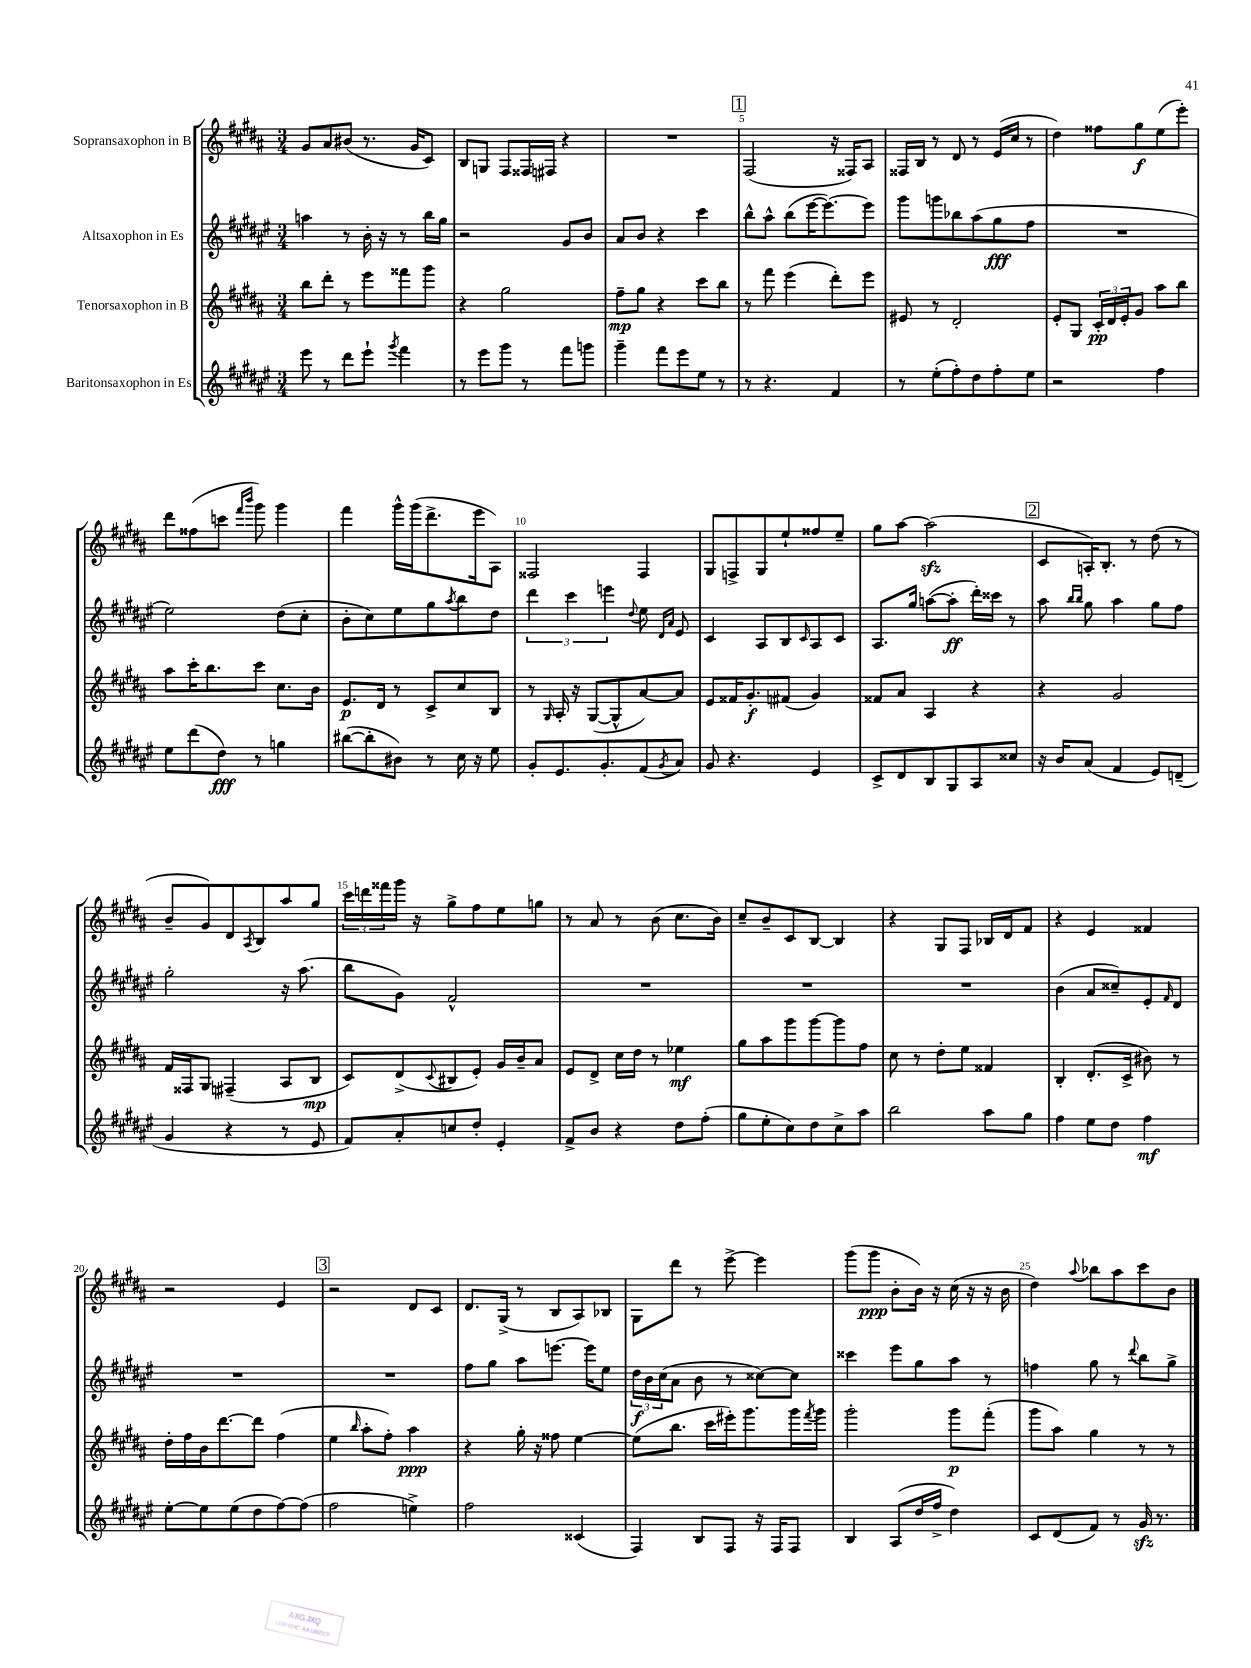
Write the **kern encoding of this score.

**kern	**dynam	**kern	**dynam	**kern	**dynam	**kern	**dynam
*part4	*part4	*part3	*part3	*part2	*part2	*part1	*part1
*staff4	*staff4	*staff3	*staff3	*staff2	*staff2	*staff1	*staff1
*I"Baritonsaxophon in Es	*	*I"Tenorsaxophon in B	*	*I"Altsaxophon in Es	*	*I"Sopransaxophon in B	*
*clefG2	*	*clefG2	*	*clefG2	*	*clefG2	*
*k[f#c#g#d#a#e#]	*	*k[f#c#g#d#a#]	*	*k[f#c#g#d#a#e#]	*	*k[f#c#g#d#a#]	*
*M3/4	*	*M3/4	*	*M3/4	*	*M3/4	*
=2	=2	=2	=2	=2	=2	=2	=2
8eee#\	.	8bb\L	.	4aan\	.	8g#/L	.
8r	.	8ddd#'\J	.	.	.	8a#/	.
8ddd#\L	.	8r	.	8r	.	(8b#X/J	.
8eee#`\J	.	8eee\L	.	16b'\	.	8.r	.
.	.	.	.	16r	.	.	.
8qggg#/	.	.	.	.	.	.	.
4fff#\	.	8fff##X\	.	8r	.	.	.
.	.	.	.	.	.	16g#/KL	.
.	.	8ggg#\J	.	16bb\LL	.	8c#/J)	.
.	.	.	.	16gg#\JJ	.	.	.
=3	=3	=3	=3	=3	=3	=3	=3
8r	.	4r	.	2r	.	8B/L	.
8eee#\L	.	.	.	.	.	8Gn/J	.
8ggg#\J	.	2gg#\	.	.	.	8F#/L	.
8r	.	.	.	.	.	16F##X/L	.
.	.	.	.	.	.	16F#X/JJ	.
8fff#\L	.	.	.	8g#/L	.	4r	.
8gggn\J	.	.	.	8b/J	.	.	.
=4	=4	=4	=4	=4	=4	=4	=4
4ggg#~\	.	8ff#~\L	mp	8a#/L	.	2.r	.
.	.	8gg#\J	.	8b/J	.	.	.
8fff#\L	.	4r	.	4r	.	.	.
8eee#\	.	.	.	.	.	.	.
8ee#\J	.	8ccc#\L	.	4ccc#\	.	.	.
8r	.	8bb\J	.	.	.	.	.
!!LO:REH:place=s1:t=1
=5	=5	=5	=5	=5	=5	=5	=5
8r	.	8r	.	8bb^^\L	.	(2F#/	.
4.r	.	8fff#\	.	8aa#^^\J	.	.	.
.	.	(4eee\	.	(8bb\L	.	.	.
.	.	.	.	[16eee#\K	.	.	.
.	.	.	.	8.eee#\_)	.	.	.
4f#/	.	8ddd#'\L)	.	.	.	16r	.
.	.	.	.	.	.	16F##X/KL)	.
.	.	8eee\J	.	8eee#\J]	.	8A#/J	.
=6	=6	=6	=6	=6	=6	=6	=6
8r	.	8e#X/	.	8ggg#\L	.	16F##X/LL	.
.	.	.	.	.	.	16B/JJ	.
(8ee#'\L	.	8r	.	8gggn\	.	8r	.
8ff#'\)	.	2d#'/	.	8bb-X\	.	8d#/	.
8dd#\	.	.	.	(8aa#\	.	8r	.
8ff#'\	.	.	.	8gg#\	fff	(16e/LL	.
.	.	.	.	.	.	16cc#/JJ	.
8ee#\J	.	.	.	8ff#\J	.	8r	.
=7	=7	=7	=7	=7	=7	=7	=7
2r	.	8e'/L	.	2.r	.	4dd#\)	.
.	.	8G#/J	.	.	.	.	.
.	.	24c#'/LL	pp	.	.	8ff##X\L	.
.	.	24d#/	.	.	.	.	.
.	.	24e'/J	.	.	.	.	.
.	.	8g#/J	.	.	.	8gg#\	f
4ff#\	.	8aa#\L	.	.	.	(8ee\	.
.	.	8bb\J	.	.	.	8eee'\J)	.
!!LO:LB:g=z
=8	=8	=8	=8	=8	=8	=8	=8
8ee#\L	.	8aa#\L	.	2ee#\)	.	8ddd#\L	.
(8ddd#\	.	16ccc#'\K	.	.	.	(8ff##X\	.
.	.	8.bb\	.	.	.	.	.
8dd#\J)	fff	.	.	.	.	8cccn\J	.
.	.	.	.	.	.	16qqfff#/LL	.
.	.	.	.	.	.	16qqbbb/JJ	.
8r	.	8ccc#\J	.	.	.	8ggg#\)	.
4ggn\	.	8.cc#\L	.	(8dd#\L	.	4ggg#\	.
.	.	.	.	8cc#'\J	.	.	.
.	.	16b\Jk	.	.	.	.	.
=9	=9	=9	=9	=9	=9	=9	=9
([8bb#X\L	.	8.e/L	p	8b'\L	.	4fff#\	.
8bb#'\]	.	.	.	8cc#\)	.	.	.
.	.	16d#/Jk	.	.	.	.	.
8b#X\J)	.	8r	.	8ee#\	.	16ggg#^^\LL	.
.	.	.	.	.	.	(16ggg#\J	.
8r	.	8c#^/L	.	8gg#\	.	8.ddd#^\	.
.	.	.	.	8qaa#/	.	.	.
16cc#\	.	8cc#/	.	8bb\	.	.	.
16r	.	.	.	.	.	16eee\k	.
8ee#\	.	8B/J	.	8dd#\J	.	8A#\J)	.
=10	=10	=10	=10	=10	=10	=10	=10
8g#'/L	.	8r	.	6ddd#\	.	2F##X/	.
.	.	16qqG#/	.	.	.	.	.
8.e#/	.	16A#'/	.	.	.	.	.
.	.	.	.	6ccc#\	.	.	.
.	.	16r	.	.	.	.	.
.	.	([8G#/L	.	.	.	.	.
8.g#'/	.	.	.	.	.	.	.
.	.	.	.	6eeen\	.	.	.
.	.	8G#^^/]	.	.	.	.	.
.	.	.	.	8qqdd#/	.	.	.
(8f#/	.	[8a#/)	.	8ee#\	.	4F##/	.
.	.	.	.	16qqd#/LL	.	.	.
8qg#/	.	.	.	16qqa#/JJ	.	.	.
8a#/J)	.	8a#/J]	.	8e#/	.	.	.
=11	=11	=11	=11	=11	=11	=11	=11
8g#/	.	8e/L	.	4c#/	.	8G#/L	.
4.r	.	16f##X/K	.	.	.	8Fn^/	.
.	.	8.g#'/	f	.	.	.	.
.	.	.	.	8A#/L	.	8G#/	.
.	.	(8f#X/J	.	8B/	.	8ee`/	.
.	.	.	.	16qqc#/	.	.	.
4e#/	.	4g#/)	.	8A#/	.	8ff##X/	.
.	.	.	.	8c#/J	.	8ee~/J	.
=12	=12	=12	=12	=12	=12	=12	=12
8c#^/L	.	8f##X/L	.	8.A#/L	.	8gg#\L	.
8d#/	.	8a#/J	.	.	.	[8aa#\J	.
.	.	.	.	16gg#/Jk	.	.	.
8B/	.	4A#/	.	([8aan\L	.	(2aa#zz\]	.
8G#/	.	.	.	8aa'\J]	ff	.	.
8A#/	.	4r	.	16ddd#'\LL)	.	.	.
.	.	.	.	16ccc##X\JJ	.	.	.
8cc##X/J	.	.	.	8r	.	.	.
!!LO:REH:place=s1:t=2
=13	=13	=13	=13	=13	=13	=13	=13
16r	.	4r	.	8aa#\	.	8c#/L	.
16b/KL	.	.	.	.	.	.	.
.	.	.	.	16qqbb/LL	.	.	.
.	.	.	.	16qqbb/JJ	.	.	.
(8a#/J	.	.	.	8gg#\	.	16An'/K)	.
.	.	.	.	.	.	8.B'/J	.
4f#/	.	2g#/	.	4aa#\	.	.	.
.	.	.	.	.	.	8r	.
8e#/L)	.	.	.	8gg#\L	.	(8dd#\	.
(8dn~/J	.	.	.	8ff#\J	.	8r	.
!!LO:LB:g=z
=14	=14	=14	=14	=14	=14	=14	=14
4g#/	.	16f#/LL	.	2gg#'\	.	8b~/L	.
.	.	16F##X/J	.	.	.	.	.
.	.	8G#/J	.	.	.	8g#/)	.
4r	.	(4F#X~/	.	.	.	8d#/	.
.	.	.	.	.	.	8qA#/	.
.	.	.	.	.	.	8B/	.
8r	.	8A#/L	.	16r	.	8aa#/	.
.	.	.	.	(8.aa#\	.	.	.
8e#/	.	8B/J	mp	.	.	8gg#/J	.
=15	=15	=15	=15	=15	=15	=15	=15
8f#/L)	.	8c#/L)	.	8bb\L	.	24ccc#\LL	.
.	.	.	.	.	.	24dddn\	.
.	.	.	.	.	.	24fff##X\	.
8a#'/	.	(8d#^/	.	8g#\J)	.	16ggg#\JJ	.
.	.	.	.	.	.	16r	.
.	.	8qqc#/	.	.	.	.	.
8ccn/	.	8B#X/	.	2f#^^/	.	8gg#^\L	.
8dd#'/J	.	8e'/J)	.	.	.	8ff#\	.
4e#'/	.	16g#/LL	.	.	.	8ee\	.
.	.	16b~/J	.	.	.	.	.
.	.	8a#/J	.	.	.	8ggn\J	.
=16	=16	=16	=16	=16	=16	=16	=16
8f#^/L	.	8e/L	.	2.r	.	8r	.
8b/J	.	8d#^/J	.	.	.	8a#/	.
4r	.	16cc#\LL	.	.	.	8r	.
.	.	16dd#\JJ	.	.	.	.	.
.	.	8r	.	.	.	(8b\	.
8dd#\L	.	4ee-X\	mf	.	.	8.cc#\L	.
(8ff#'\J	.	.	.	.	.	.	.
.	.	.	.	.	.	16b\Jk)	.
=17	=17	=17	=17	=17	=17	=17	=17
8gg#\L	.	8gg#\L	.	2.r	.	8cc#~/L	.
8ee#'\	.	8aa#\	.	.	.	8b~/	.
8cc#\)	.	8ggg#\	.	.	.	8c#/	.
8dd#\	.	[8ggg#\	.	.	.	[8B/J	.
8cc#^\	.	8ggg#\]	.	.	.	4B/]	.
8aa#\J	.	8ff#\J	.	.	.	.	.
=18	=18	=18	=18	=18	=18	=18	=18
2bb\	.	8cc#\	.	2.r	.	4r	.
.	.	8r	.	.	.	.	.
.	.	8dd#'\L	.	.	.	8G#/L	.
.	.	8ee\J	.	.	.	8F#/J	.
8aa#\L	.	4f##X/	.	.	.	16B-X/LL	.
.	.	.	.	.	.	16d#/J	.
8gg#\J	.	.	.	.	.	8f#/J	.
=19	=19	=19	=19	=19	=19	=19	=19
4ff#\	.	4B'/	.	(4b\	.	4r	.
8ee#\L	.	(8.d#'/L	.	8a#/L	.	4e/	.
8dd#\J	.	.	.	8cc##X~/)	.	.	.
.	.	16c#^/Jk	.	.	.	.	.
4ff#\	mf	8b#X\)	.	8e#'/	.	4f##X/	.
.	.	.	.	16qqf#/	.	.	.
.	.	8r	.	8d#/J	.	.	.
!!LO:LB:g=z
=20	=20	=20	=20	=20	=20	=20	=20
[8ee#'\L	.	16dd#'\LL	.	2.r	.	2r	.
.	.	16ff#\	.	.	.	.	.
8ee#\]	.	16b\J	.	.	.	.	.
.	.	[8.ddd#\	.	.	.	.	.
(8ee#\	.	.	.	.	.	.	.
8dd#\	.	8ddd#\J]	.	.	.	.	.
[8ff#\)	.	(4ff#\	.	.	.	4e/	.
(8ff#\J]	.	.	.	.	.	.	.
!!LO:REH:place=s1:t=3
=21	=21	=21	=21	=21	=21	=21	=21
2ff#\	.	4ee\	.	2.r	.	2r	.
.	.	16qqbb/	.	.	.	.	.
.	.	8aa#'\L	.	.	.	.	.
.	.	8ff#'\J)	.	.	.	.	.
4een^\)	.	4aa#\	ppp	.	.	8d#/L	.
.	.	.	.	.	.	8c#/J	.
=22	=22	=22	=22	=22	=22	=22	=22
2ff#\	.	4r	.	8ff#\L	.	8.d#/L	.
.	.	.	.	8gg#\J	.	.	.
.	.	.	.	.	.	(16G#^/Jk	.
.	.	16gg#'\	.	8aa#\L	.	8r	.
.	.	16r	.	.	.	.	.
.	.	8ff##X\	.	[8.eeen\J	.	8B/L	.
(4c##X/	.	[4ee\	.	.	.	8A#/)	.
.	.	.	.	16eee\KL]	.	.	.
.	.	.	.	8ee#\J	.	8B-X/J	.
=23	=23	=23	=23	=23	=23	=23	=23
4F#/)	.	(8ee\L]	.	24dd#\LL	f	8G#\L	.
.	.	.	.	24b\	.	.	.
.	.	.	.	(24cc#\J	.	.	.
.	.	8.bb\J	.	8a#\J	.	8ddd#\J	.
8B/L	.	.	.	8b\	.	8r	.
.	.	16ccc#\LL	.	.	.	.	.
8F#/J	.	16eee#X'\J)	.	8r	.	[8eee^\	.
.	.	8.ggg#\	.	.	.	.	.
16r	.	.	.	[8cc##X\L)	.	4eee\]	.
16F#/KL	.	.	.	.	.	.	.
8F#/J	.	16ggg#\L	.	8cc##\J]	.	.	.
.	.	8qfff#/	.	.	.	.	.
.	.	16ggg#\JJ	.	.	.	.	.
=24	=24	=24	=24	=24	=24	=24	=24
4B/	.	2ggg#'\	.	4ccc##X\	.	(8ggg#\L	.
.	.	.	.	.	.	8ggg#\J	ppp
(8A#/L	.	.	.	8eee#\L	.	8b'\L	.
16dd#/L	.	.	.	8gg#\	.	16b\Jk)	.
16ff#^/JJ	.	.	.	.	.	16r	.
4dd#\)	.	8ggg#\L	p	8aa#\J	.	(16cc#\	.
.	.	.	.	.	.	16r	.
.	.	(8fff#'\J	.	8r	.	16r	.
.	.	.	.	.	.	16b\	.
=25	=25	=25	=25	=25	=25	=25	=25
8c#/L	.	8ggg#\L	.	4ffn\	.	4dd#\)	.
(8d#/	.	8aa#\J)	.	.	.	.	.
.	.	.	.	.	.	8qqaa#/	.
8f#/J)	.	4gg#\	.	8gg#\	.	8bb-X\L	.
8r	.	.	.	8r	.	8aa#\	.
.	.	.	.	8qqddd#/	.	.	.
16g#zz/	.	8r	.	8bb\L	.	8ccc#\	.
8.r	.	.	.	.	.	.	.
.	.	8r	.	8gg#^\J	.	8b\J	.
==	==	==	==	==	==	==	==
*-	*-	*-	*-	*-	*-	*-	*-
